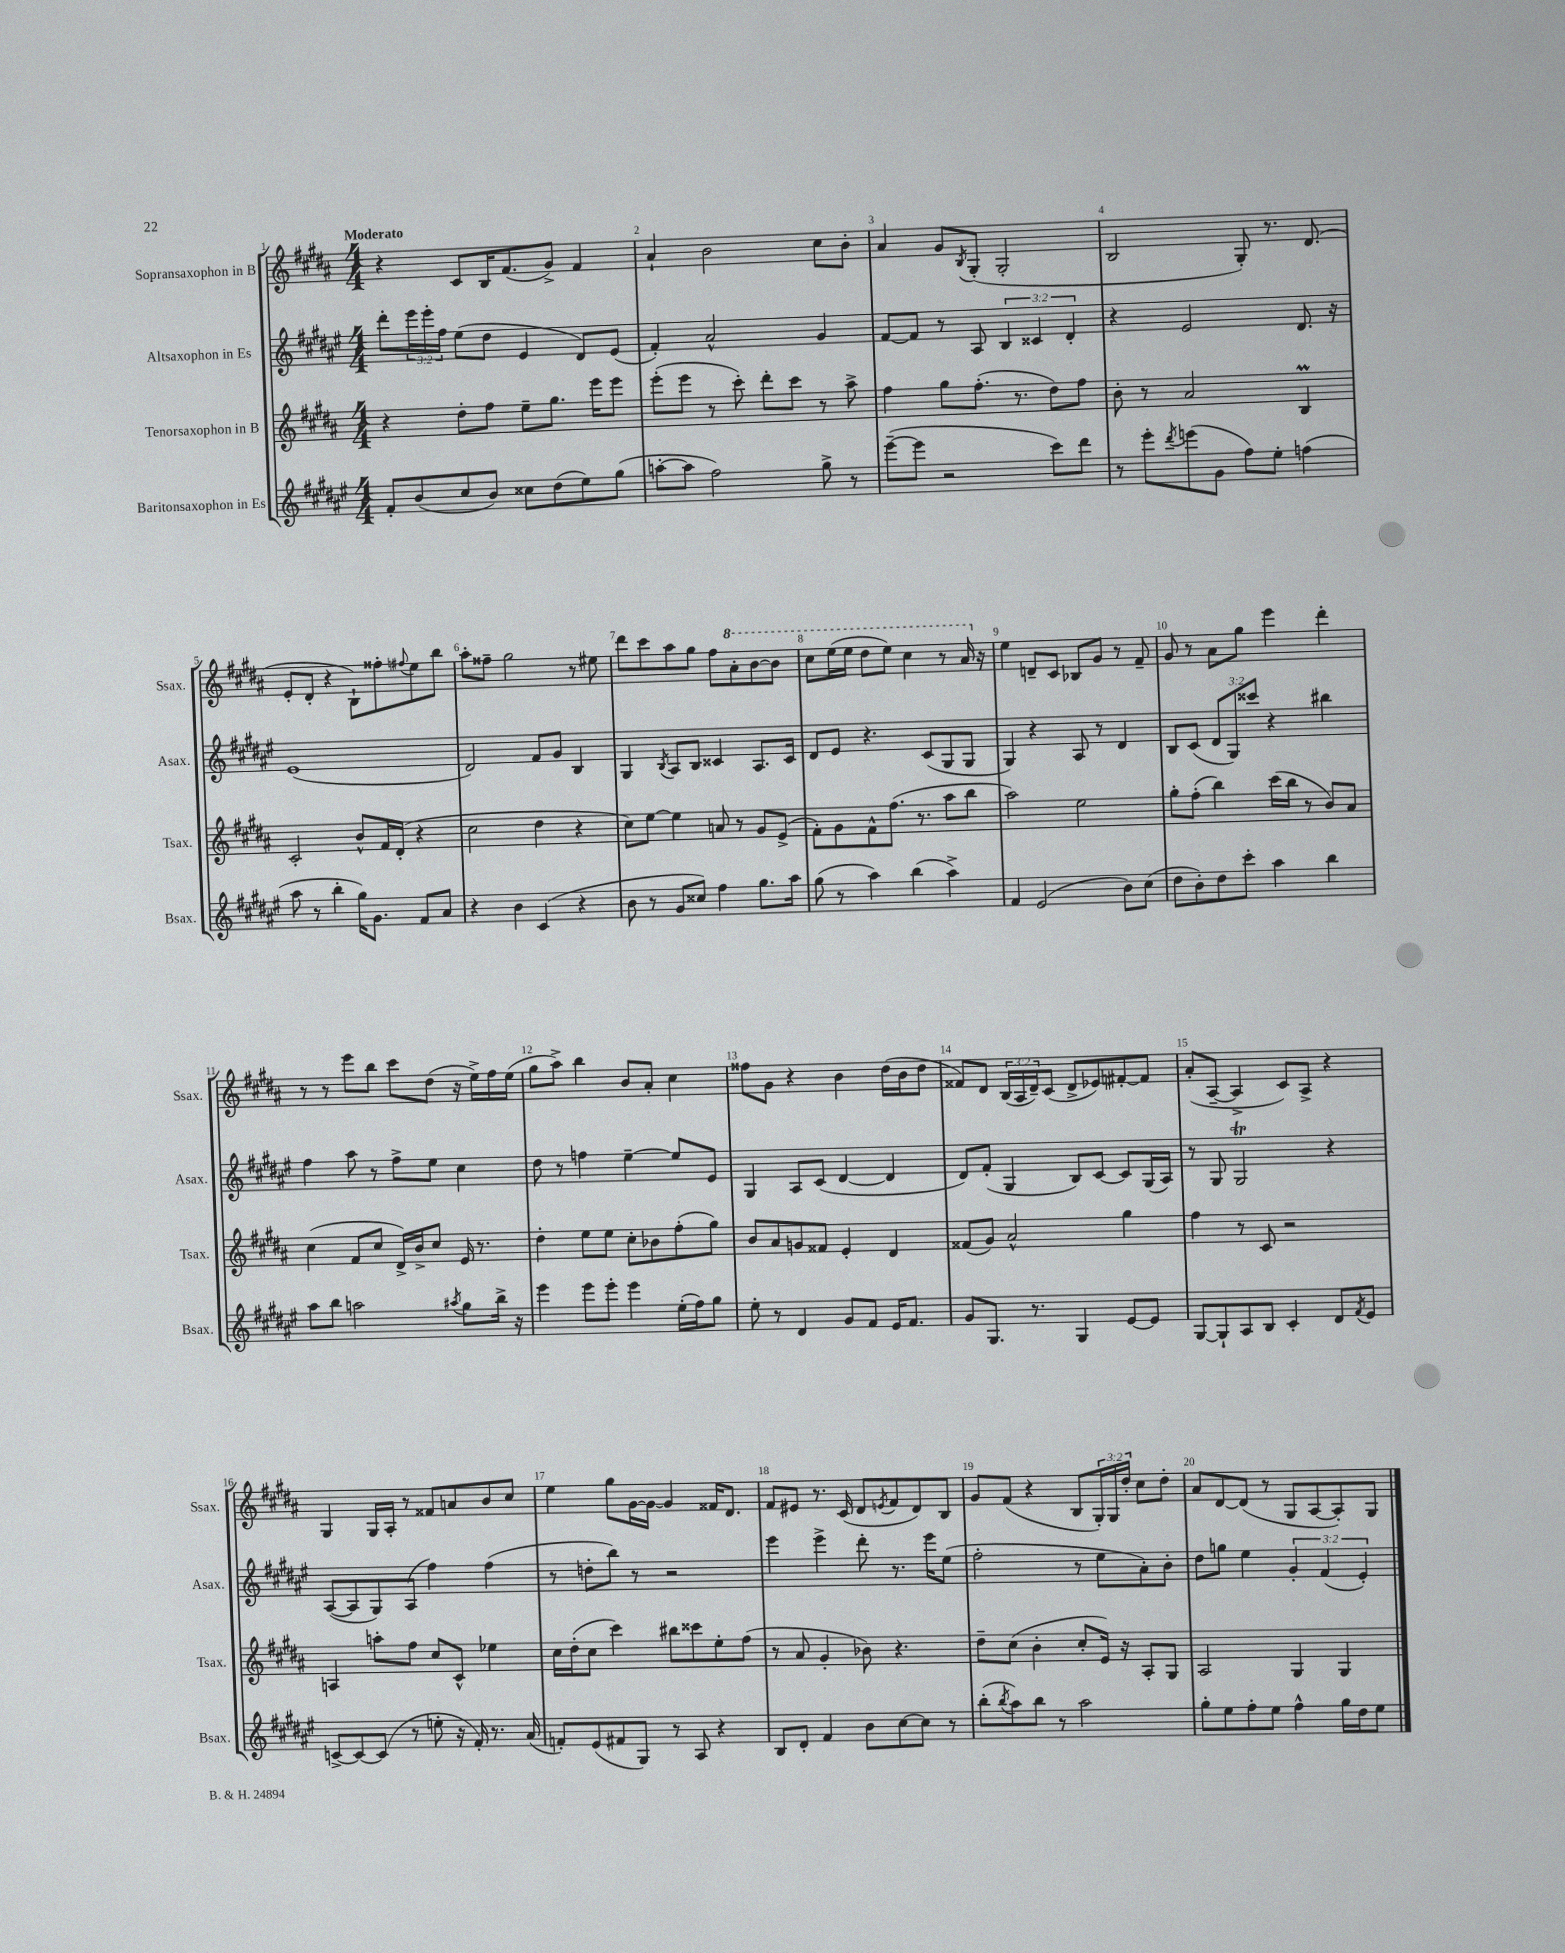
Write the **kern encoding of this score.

**kern	**kern	**kern	**kern
*part4	*part3	*part2	*part1
*staff4	*staff3	*staff2	*staff1
*I"Baritonsaxophon in Es	*I"Tenorsaxophon in B	*I"Altsaxophon in Es	*I"Sopransaxophon in B
*I'Bsax.	*I'Tsax.	*I'Asax.	*I'Ssax.
*clefG2	*clefG2	*clefG2	*clefG2
*k[f#c#g#d#a#e#]	*k[f#c#g#d#a#]	*k[f#c#g#d#a#e#]	*k[f#c#g#d#a#]
*M4/4	*M4/4	*M4/4	*M4/4
=1	=1	=1	=1
!	!	!	!LO:TX:a:B:t=Moderato
8f#'/L	4r	8ddd#'\L	4r
(8b/	.	24eee#\L	.
.	.	24eee#'\	.
.	.	24ff#\JJ	.
8cc#/	8dd#'\L	(8ee#\L	8c#/L
8b/J)	8ff#\J	8dd#\J	16B/K
.	.	.	(8.f#/
8cc##X\L	8ee~\L	4e#/	.
(8dd#\	8.gg#\J	.	8g#^/J)
8ee#\)	.	8d#/L)	4f#/
.	16eee\KL	.	.
(8gg#\J	8eee\J	(8e#/J	.
=2	=2	=2	=2
[8aan'\L	(8eee'\L	4f#'/)	4a#`/
8aa\J]	8eee\J	.	.
2ff#\)	8r	2a#^^/	2b\
.	8ccc#'\)	.	.
.	8ddd#'\L	.	.
.	8ccc#\J	.	.
8gg#^\	8r	4g#/	8cc#\L
8r	8aa#^\	.	8b'\J
=3	=3	=3	=3
([8eee#~\L	4ff#\	[8f#/L	4a#/
8eee#\J]	.	8f#/J]	.
2r	8gg#\L	8r	8g#/L
.	.	.	8qB/
.	(8.ff#'\J	8A#/	(8G#'/J
.	.	6B/	2G#'/
.	8.r	.	.
.	.	6c##X/	.
8ccc#\L)	8dd#\L)	.	.
.	.	6d#'/	.
8ddd#\J	8ff#\J	.	.
=4	=4	=4	=4
8r	8b'\	4r	2B/
8eee#'\L	8r	.	.
8qddd#/	.	.	.
(8eeen\	2a#/	2e#/	.
8g#\J	.	.	.
8ff#\L)	.	.	8G#'/)
8ee#'\J	.	.	8.r
(4ffn\	4BM/	8.d#/	.
.	.	.	(8.d#/
.	.	16r	.
!!LO:LB:g=z
=5	=5	=5	=5
8aa#\	2c#'/	(1e#	8e'/L
8r	.	.	8d#'/J
4bb'\	.	.	4r
16gg#\KL)	8b^^/L	.	8B`\L)
8.g#\J	.	.	.
.	16f#/L	.	8ff##X'\
.	(16d#'/JJ	.	.
.	.	.	8qqff#X/
8f#/L	4r	.	8ee\
8a#/J	.	.	8bb\J
=6	=6	=6	=6
4r	2cc#\	2d#/)	8aa#'\L
.	.	.	8ff##X~\J
4b\	.	.	2gg#\
(4c#/	4dd#\	8f#/L	.
.	.	8g#/J	.
4r	4r	4B/	8r
.	.	.	8ee#X\
=7	=7	=7	=7
8b\	8cc#\L)	4G#/	8ddd#\L
8r	[8ee\J	.	8ccc#\
.	.	8qB/	.
8g#/L	4ee\]	8A#/L	8aa#\
8cc##X/J)	.	8B/J	8gg#\J
4ff#\	8an/	4c##X/	8ff#\L
*	*	*	*8va
.	8r	.	8aa#'\
8.gg#\L	8g#/L	8.A#/L	[8bb\
.	(8e^/J	.	8bb\J]
16aa#\Jk	.	16c##/Jk	.
=8	=8	=8	=8
(8gg#\	8f#'\L)	8d#/L	8ccc#\L
8r	8g#\	8e#/J	(16eee\L
.	.	.	16eee\JJ
4aa#\)	8f#^^\	4.r	8ddd#\L
.	(8.ff#\J	.	8eee\J)
(4bb\	.	.	4ccc#\
.	8.r	.	.
.	.	(8c#/L	.
4aa#^\)	8aa#\L	8G#/	8r
.	8bb\J	8G#/J	16aa#/
*	*	*	*X8va
.	.	.	16r
=9	=9	=9	=9
4f#/	2aa#\)	4G#/)	4ee\
(2e#/	.	4r	8dn~/L
.	.	.	8c#/J
.	2ee\	8A#/	8B-X/L
.	.	8r	8g#/J
8b\L)	.	4d#/	8r
(8cc#\J	.	.	8f#~/
=10	=10	=10	=10
8dd#\L	8gg#'\L	8B/L	8g#/
8b'\)	(8ff#'\J	(8c#/J	8r
8dd#\	4bb\)	12d#/L	8a#\L
.	.	12G#/)	.
8ccc#'\J	.	.	8gg#\J
.	.	12ccc##X/J	.
4aa#\	(16ccc#\LL	4r	4eee\
.	16bb\JJ	.	.
.	8r	.	.
4bb\	8b/L)	4bb#X\	4ddd#'\
.	8a#/J	.	.
!!LO:LB:g=z
=11	=11	=11	=11
8aa#\L	(4cc#\	4ff#\	8r
8bb\J	.	.	8r
2aan\	8f#/L	8aa#\	8eee\L
.	8cc#/J	8r	8bb\J
.	16d#^/LL)	8ff#^\L	8ccc#\L
.	16b^/J	.	.
.	8cc#/J	8ee#\J	(8dd#\J
8qaa#X/	.	.	.
8gg#\L	16e/	4cc#\	16r
.	8.r	.	16ee^\LL)
16bb^\Jk	.	.	16ff#\
16r	.	.	(16ee\JJ
=12	=12	=12	=12
4eee#\	4dd#'\	8dd#\	8gg#\L
.	.	8r	8aa#^\J)
8eee#\L	8ee\L	4ffn\	4bb\
8eee#'\J	8ee\J	.	.
4eee#\	8cc#'\L	[4ee#~\	8b/L
.	8b-X\	.	8a#'/J
(16ee#'\LL	(8ff#'\	8ee#/L]	4cc#\
16ff#\J)	.	.	.
8gg#\J	8gg#\J)	8e#/J	.
=13	=13	=13	=13
8ee#'\	8b/L	4G#/	8ff##X\L
8r	8a#/	.	8g#\J
4d#/	8gn/	8A#/L	4r
.	8f##X/J	(8c#/J	.
8g#/L	4e'/	[4d#/	4b\
8f#/J	.	.	.
16e#/KL	4d#/	4d#/]	(16dd#\LL
8.f#/J	.	.	16b\J
.	.	.	8dd#\J
=14	=14	=14	=14
8g#/L	(8f##X/L	8d#/L)	8f##X/L)
8.G#/J	8g#/J)	(8f#'/J	8d#/J
.	2a#^^/	4G#/	(24B/LL
.	.	.	24A#/
8.r	.	.	.
.	.	.	24d#~/J)
.	.	.	(8c#/J
4G#/	.	8B/L)	8d#^/L
.	.	[8c#/J	8e-X/)
[8e#/L	4gg#\	8c#/L]	[8f#X'/
8e#/J]	.	(16G#/L	8f#/J]
.	.	16A#/JJ)	.
=15	=15	=15	=15
[8G#/L	4ff#\	8r	(8a#'/L
8G#`/]	.	8G#/	[8A#~/J
8A#/	8r	2G#T/	4A#^/]
8B/J	8c#/	.	.
4c#'/	2r	.	8c#/L)
.	.	.	8A#^/J
8d#/L	.	4r	4r
8qf#/	.	.	.
8e#/J	.	.	.
!!LO:LB:g=z
=16	=16	=16	=16
[8cn^/L	4An/	([8A#/L	4G#/
8c/_	.	8A#/]	.
(8c/J]	8aan'\L	8G#/)	16G#/LL
.	.	.	16A#'/JJ
8r	8ff#\J	(8A#/J	8r
8een'\	8cc#/L	4ff#\)	8f##X/L
16r	8c#^^/J	.	8an/
16f#'/)	.	.	.
8.r	4ee-X\	(4ff#\	8b/
.	.	.	8cc#/J
(16a#/	.	.	.
=17	=17	=17	=17
8fn'/L)	16cc#\LL	8r	4ee\
.	(16dd#'\J	.	.
(8e#/	8cc#\J	8ddn'\L	.
8f#X/	4ccc#\)	8bb\J)	8gg#\L
8G#/J)	.	8r	[16g#\L
.	.	.	16g#\JJ_
8r	8bb#X\L	2r	4g#/]
8A#/	8ccc##X\	.	.
4r	8ee'\	.	16f##X/KL
.	.	.	8.d#/J
.	(8ff#\J	.	.
=18	=18	=18	=18
8B/L	8r	4eee#\	8f#/L
8d#'/J	8a#/	.	8e#X/J
4f#/	4g#'/	4eee#^\	8.r
.	.	.	(16c#/
8b\L	8b-X\)	8ddd#'\	8d#/L
.	.	.	8qen/
[8cc#\	4.r	8.r	8f#/
8cc#\J]	.	.	8d#/)
.	.	16eee#\KL	.
8r	.	(8ee#\J	8B/J
=19	=19	=19	=19
(8bb'\L	8dd#~\L	2ff#'\	8g#/L
8qbb/	.	.	.
8aa#\)	(8cc#\J	.	(8f#/J
8bb\J	4b'\	.	4r
8r	.	.	.
2aa#\	8cc#'/L	8r	8B/L
.	16e/Jk)	8ee#\L	24G#'/L)
.	.	.	24G#/
.	16r	.	.
.	.	.	24dd#'/JJ
.	8A#'/L	8a#'\)	8cc#\L
.	8G#/J	8b'\J	8dd#'\J
=20	=20	=20	=20
8gg#'\L	2A#/	8dd#\L	8a#/L
8ee#\	.	8ggn\J	[8d#/
8ff#'\	.	4ee#\	(8d#/J]
8ee#\J	.	.	8r
4ff#^^\	4G#/	6g#'/	8G#/L
.	.	.	[8A#/
.	.	(6f#/	.
16gg#\LL	4G#/	.	8A#'/])
16dd#\J	.	.	.
.	.	6e#'/)	.
8ee#\J	.	.	8G#/J
==	==	==	==
*-	*-	*-	*-
